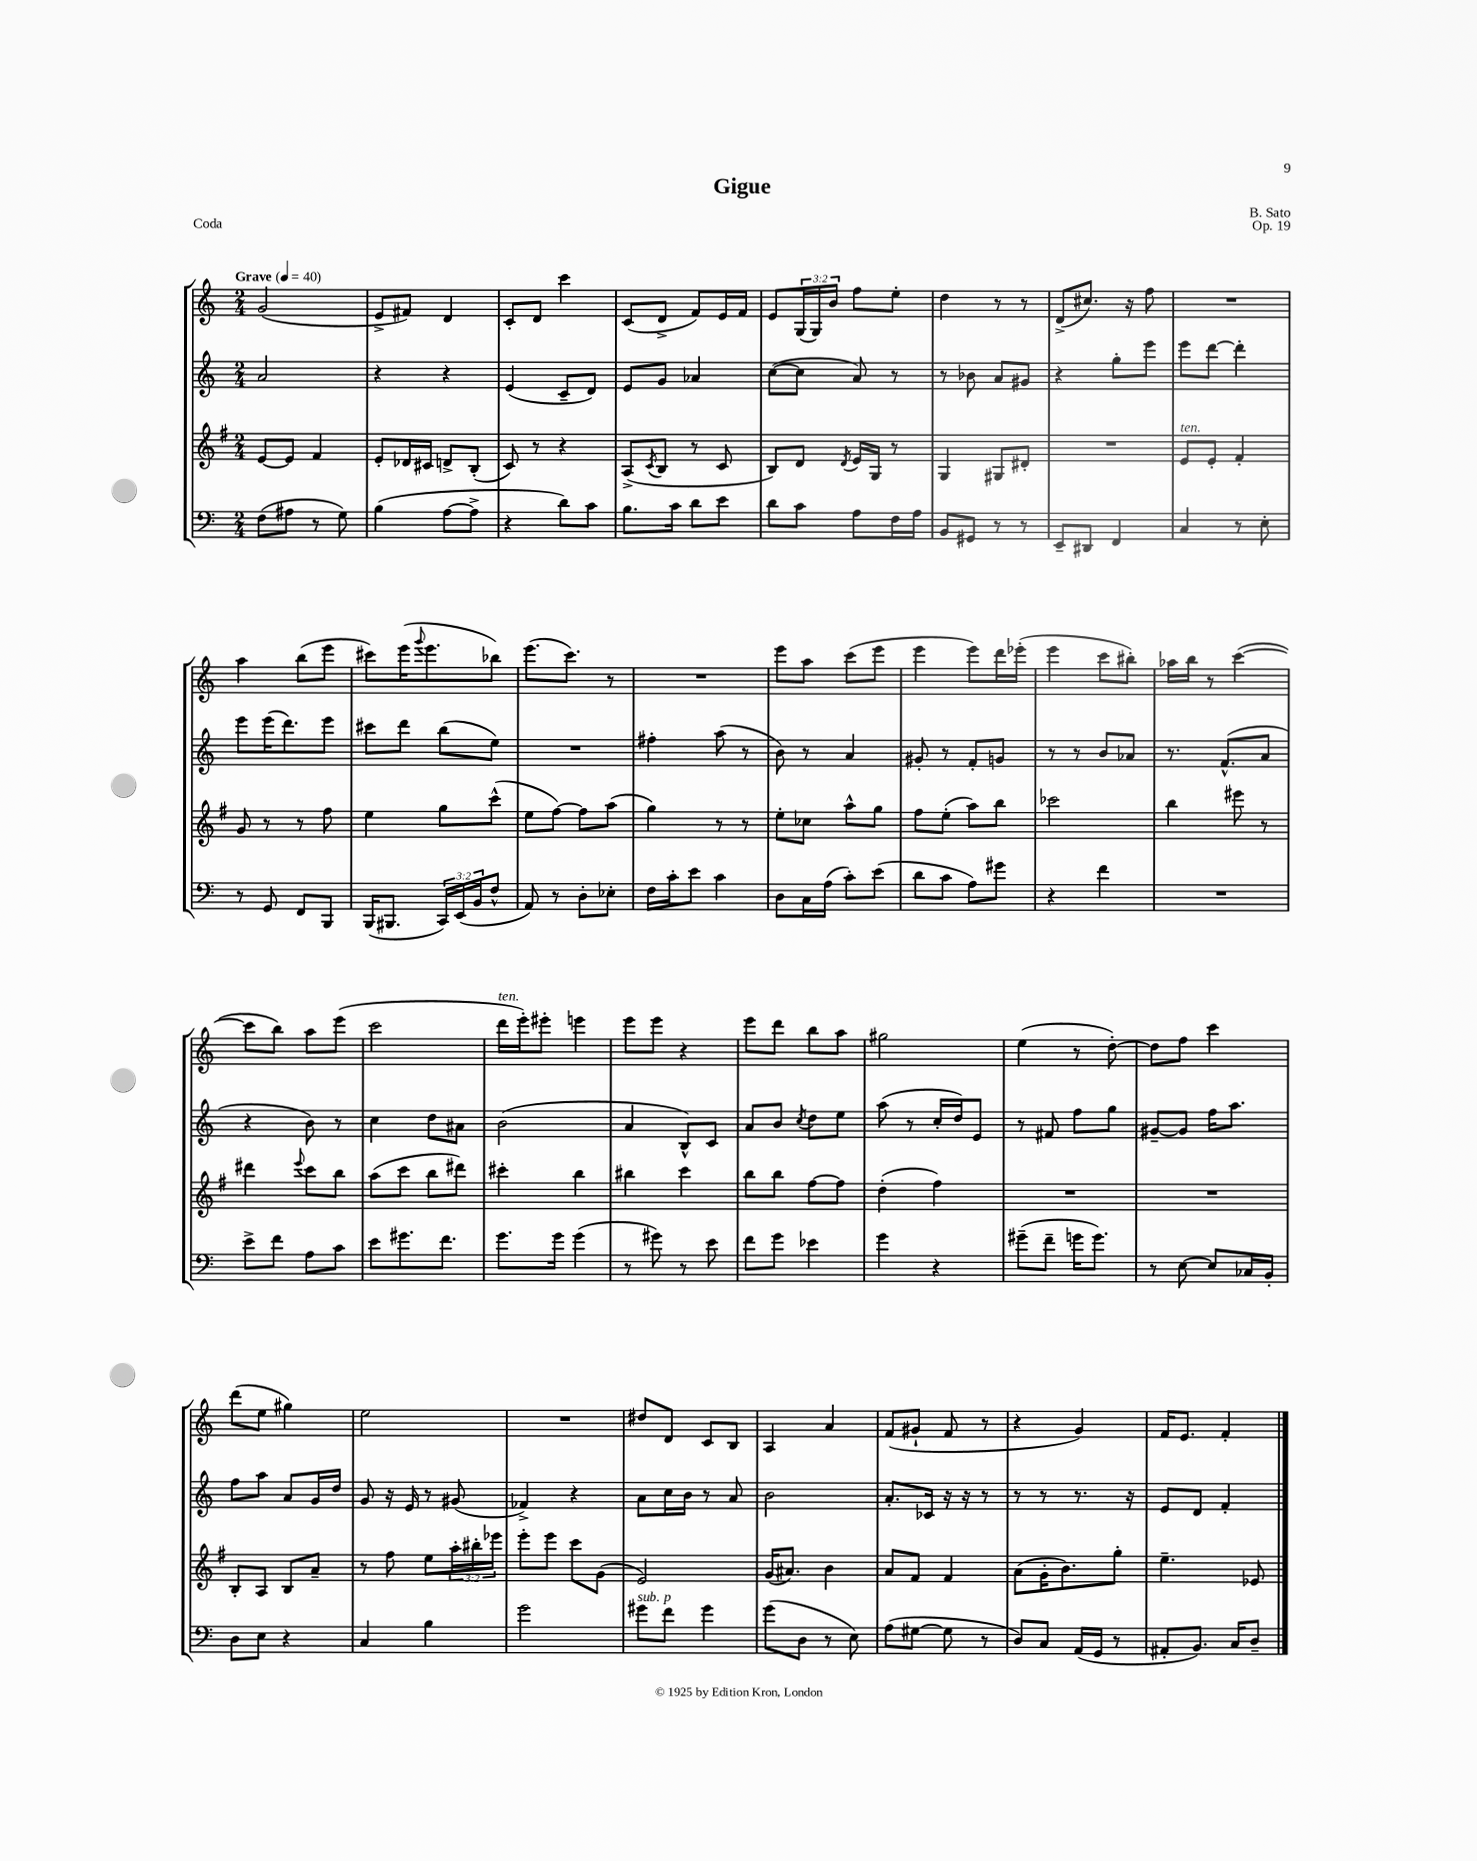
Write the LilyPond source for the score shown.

\header { title = "Gigue" composer = "B. Sato" opus = "Op. 19" piece = "Coda" }
<<
\new StaffGroup <<
\new Staff = "s0" {
    \clef treble \key c \major \numericTimeSignature \time 2/4 \override Staff.TupletNumber.text = #tuplet-number::calc-fraction-text \tempo "Grave" 4 = 40
    g'2( |
    e'8-> fis'8) d'4 |
    c'8-. d'8 c'''4 |
    c'8( d'8-> f'8) e'16 f'16 |
    e'8 \tuplet 3/2 { g16( g16) b'16 } f''8 e''8-. |
    d''4 r8 r8 |
    d'8->( cis''8.) r16 f''8 |
    R2 |
    a''4 b''8( e'''8 |
    cis'''8) e'''16( \appoggiatura { g'''8 } e'''8. bes''8) |
    e'''8.( c'''8.) r8 |
    R2 |
    e'''8 a''8 c'''8( e'''8 |
    e'''4 e'''8) d'''16 ees'''16-.( |
    e'''4 c'''8 bis''8-.) |
    aes''16 b''16 r8 c'''4~( |
    c'''8 b''8) a''8 e'''8( |
    c'''2 |
    d'''16^\markup { \italic "ten." } e'''16-.) eis'''8-. e'''4 |
    e'''8 e'''8 r4 |
    e'''8 d'''8 b''8 a''8 |
    gis''2 |
    e''4( r8 d''8~-.) |
    d''8 f''8 c'''4 |
    d'''8( e''8 gis''4) |
    e''2 |
    R2 |
    dis''8 d'8 c'8 b8 |
    a4 a'4 |
    f'8( gis'8-! f'8 r8 |
    r4 g'4) |
    f'16 e'8. f'4-. \bar "|." |
}
\new Staff = "s1" {
    \clef treble \key c \major \numericTimeSignature \time 2/4
    a'2 |
    r4 r4 |
    e'4( c'8-- d'8) |
    e'8 g'8 aes'4 |
    c''8~( c''8 a'8) r8 |
    r8 bes'8 a'8 gis'8 |
    r4 g''8-. e'''8 |
    e'''8 d'''8~ d'''4-. |
    e'''8 e'''16( d'''8.) e'''8 |
    cis'''8 d'''8 b''8( e''8) |
    R2 |
    fis''4-. a''8( r8 |
    b'8) r8 a'4 |
    gis'8-. r8 f'8-. g'8 |
    r8 r8 b'8 aes'8 |
    r8. f'8.-^( a'8 |
    r4 b'8) r8 |
    c''4 d''8 ais'8 |
    b'2( |
    a'4 b8-^) c'8 |
    a'8 b'8 \acciaccatura { c''8 } d''8 e''8 |
    a''8( r8 c''16-. d''16) e'8 |
    r8 fis'8 f''8 g''8 |
    gis'8~-- gis'8 f''16 a''8. |
    f''8 a''8 a'8 g'16 d''16 |
    g'8 r16 e'16 r8 gis'8( |
    fes'4->) r4 |
    a'8 c''16 b'16 r8 a'8 |
    b'2 |
    a'8.-. ces'16 r16 r16 r8 |
    r8 r8 r8. r16 |
    e'8 d'8 f'4-. \bar "|." |
}
\new Staff = "s2" {
    \clef treble \key g \major \numericTimeSignature \time 2/4 \override Staff.TupletNumber.text = #tuplet-number::calc-fraction-text
    e'8~ e'8 fis'4 |
    e'8-. des'16 cis'16 d'8-> b8-.( |
    c'8) r8 r4 |
    a8->( \acciaccatura { c'8 } b8 r8 c'8 |
    b8) d'8 \acciaccatura { d'8 } e'16 g16 r8 |
    g4 gis8 dis'8-. |
    R2 |
    e'8^\markup { \italic "ten." } e'8-. fis'4-. |
    g'8 r8 r8 fis''8 |
    e''4 g''8 c'''8-^( |
    e''8 fis''8~) fis''8 a''8( |
    g''4) r8 r8 |
    e''8-. ces''8 a''8-^ g''8 |
    fis''8 e''8-.( a''8) b''8 |
    ces'''2 |
    b''4 eis'''8 r8 |
    dis'''4 \appoggiatura { e'''8 } c'''8 b''8 |
    a''8( c'''8 b''8 dis'''8) |
    cis'''4-. b''4 |
    bis''4 c'''4 |
    b''8 b''8 fis''8~ fis''8 |
    d''4-.( fis''4) |
    R2 |
    R2 |
    b8-. a8 b8 a'8-- |
    r8 fis''8 e''8 \tuplet 3/2 { a''16-. bis''16-. ees'''16 } |
    e'''8-. e'''8 c'''8 g'8( |
    e'2) |
    g'16( ais'8.) b'4 |
    a'8 fis'8 fis'4 |
    a'8( g'16-. b'8.) g''8-. |
    e''4.-- ees'8 \bar "|." |
}
\new Staff = "s3" {
    \clef bass \key c \major \numericTimeSignature \time 2/4 \override Staff.TupletNumber.text = #tuplet-number::calc-fraction-text
    f8( ais8 r8 g8) |
    b4( a8~ a8-> |
    r4 d'8) c'8 |
    b8. c'16 d'8 e'8 |
    d'8 c'8 a8 f16 a16 |
    b,8 gis,8 r8 r8 |
    e,8-- dis,8 f,4 |
    c4 r8 e8-. |
    r8 g,8 f,8 b,,8 |
    b,,16( bis,,8. \tuplet 3/2 { c,16) e,16( b,16 } f8-^ |
    a,8) r8 d8-. ees8-. |
    f16 c'16-. e'8 c'4 |
    d8 c16 a16( c'8-.) e'8( |
    d'8 c'8 a8) gis'8 |
    r4 f'4 |
    R2 |
    e'8-> f'8 a8 c'8 |
    e'8 gis'8. f'8. |
    g'8. g'16 g'4( |
    r8 gis'8) r8 e'8 |
    f'8 g'8 ees'4 |
    g'4 r4 |
    gis'8--( f'8-- g'16 g'8.) |
    r8 e8~ e8 ces16 b,16-. |
    d8 e8 r4 |
    c4 b4 |
    g'2 |
    gis'8^\markup { \italic "sub. p" } f'8 gis'4 |
    g'8( d8 r8 e8) |
    a8( gis8~ gis8 r8 |
    d8) c8 a,16( g,16 r8 |
    ais,8-. b,8.) c16 d8-- \bar "|." |
}
>>
>>
\layout { \context { \Score \remove "Bar_number_engraver" } }
